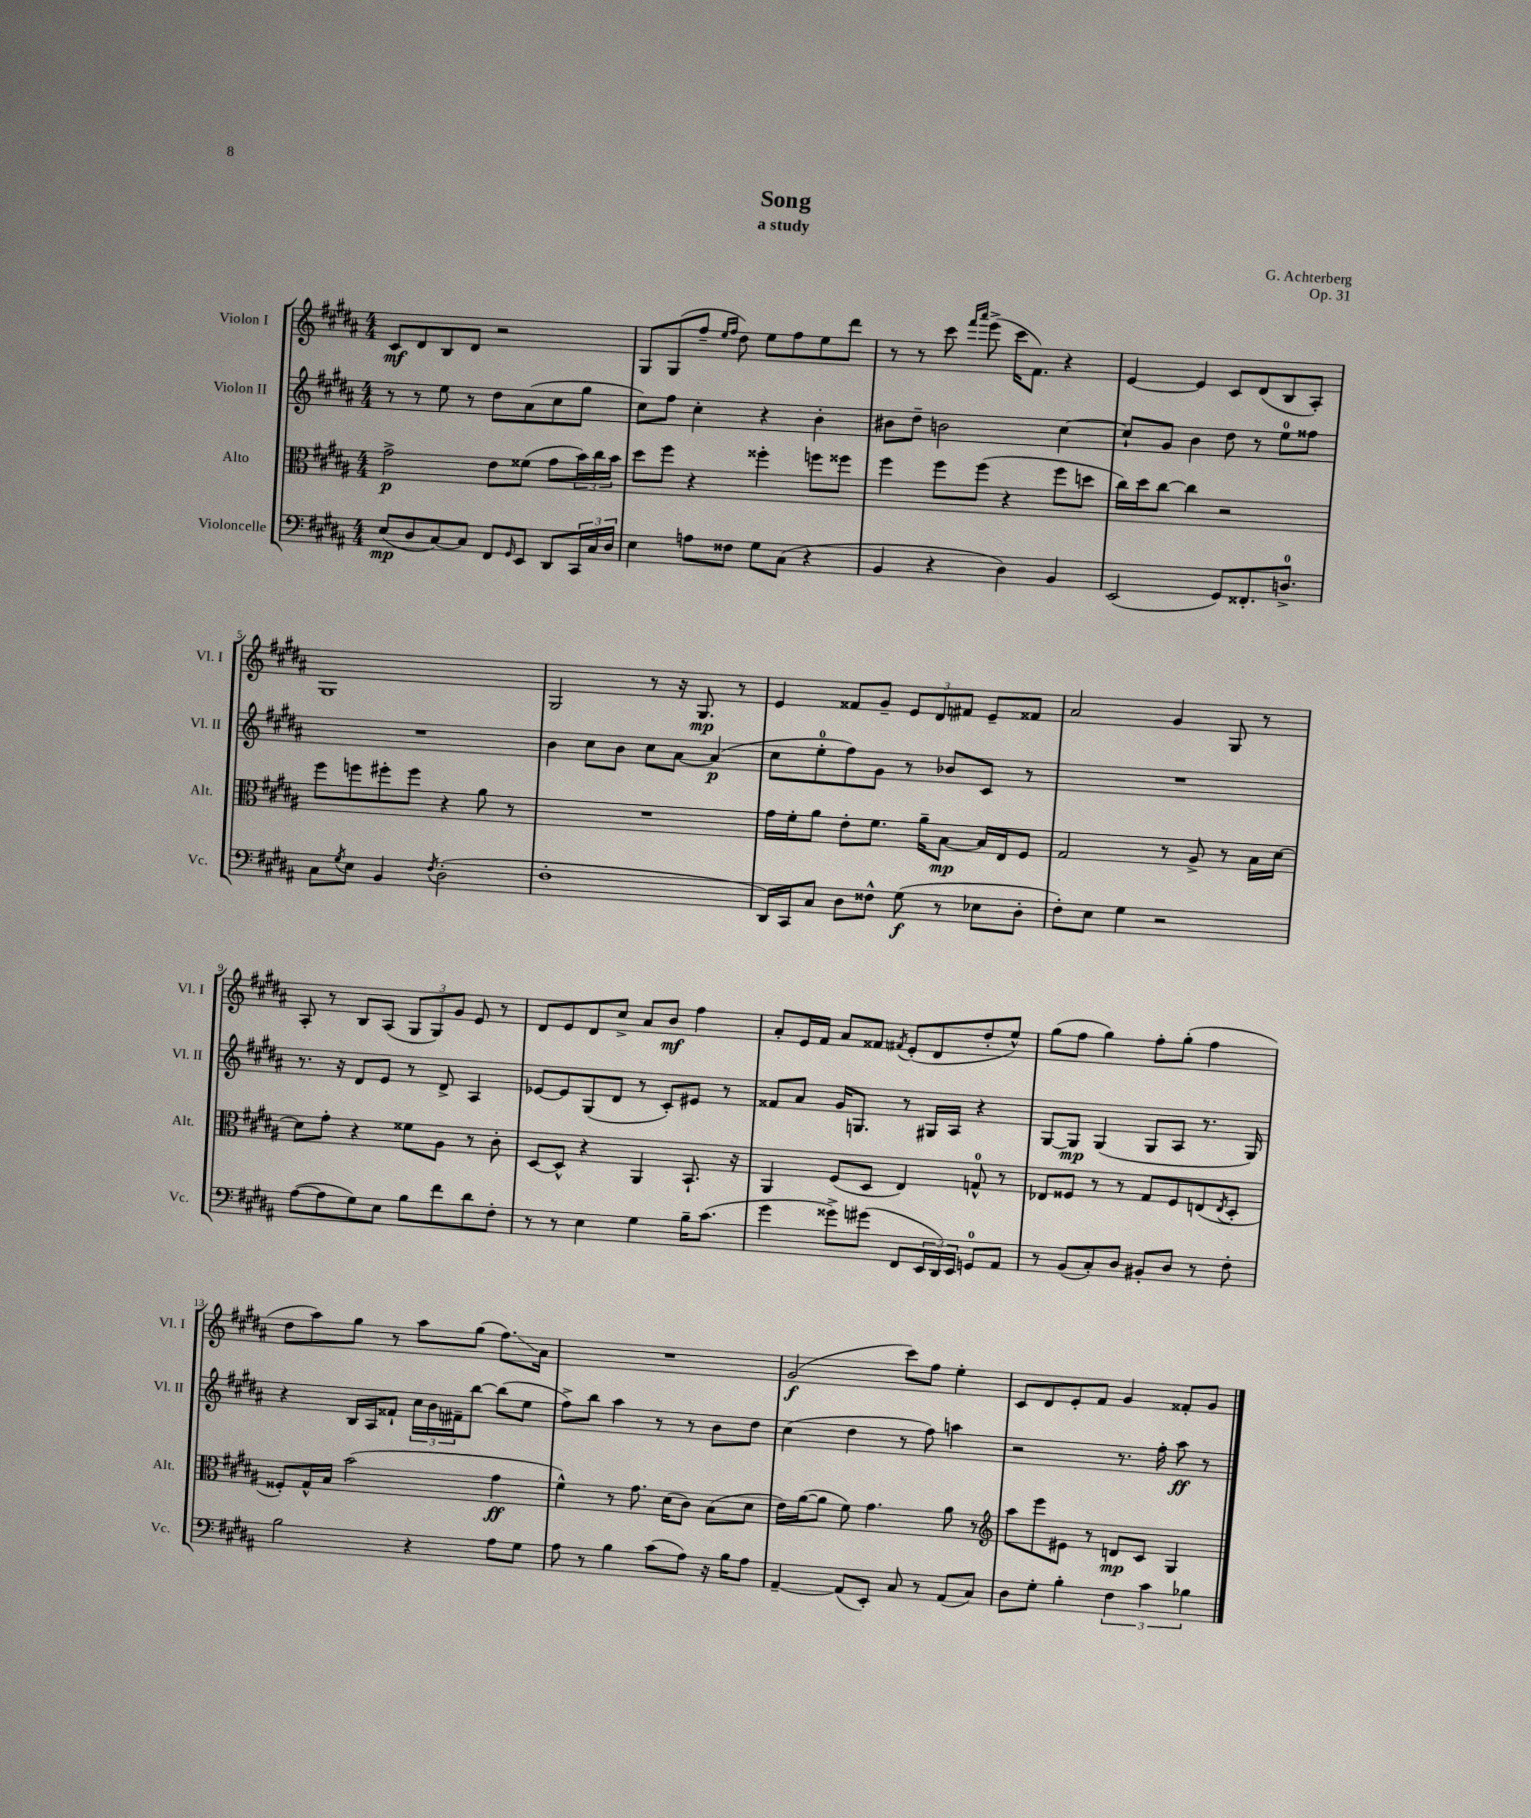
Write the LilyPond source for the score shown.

\header { title = "Song" composer = "G. Achterberg" subtitle = "a study" opus = "Op. 31" }
<<
\new StaffGroup <<
\new Staff = "s0" \with { instrumentName = "Violon I" shortInstrumentName = "Vl. I" } {
    \clef treble \key b \major \numericTimeSignature \time 4/4
    cis'8\mf dis'8 b8 dis'8 r2 |
    gis8 gis8( fis''8-- \grace { e''16 fis''16 } dis''8) e''8 fis''8 e''8 dis'''8 |
    r8 r8 cis'''8 \grace { fis'''16 ais'''16 } e'''8->( cis'''16 fis'8.) r4 |
    e'4~ e'4 cis'8 dis'8( b8 ais8-.) |
    gis1 |
    gis2 r8 r16 gis8.\mp r8 |
    e'4 fisis'8 gis'8-- \tuplet 3/2 { e'8 dis'8 fis'8 } e'8-- fisis'8 |
    ais'2 gis'4 gis8 r8 |
    ais8-. r8 b8 ais8( \tuplet 3/2 { gis8 gis8) gis'8 } e'8 r8 |
    dis'8 e'8 dis'8 cis''8-> ais'8 b'8\mf fis''4 |
    ais'8-. e'16 fis'16 ais'8 fisis'8 \acciaccatura { fis'8 } e'8-.( dis'8 dis''8-. e''8-^) |
    gis''8( fis''8 gis''4) fis''8-. gis''8-.( fis''4 |
    dis''8 ais''8) gis''8 r8 ais''8 gis''8( fis''8.\glissando) ais'16 |
    R1 |
    gis'2\f( cis'''8) fis''8 e''4-. |
    cis'8 dis'8 e'8-. fis'8 gis'4 fisis'8-. gis'8 \bar "|." |
}
\new Staff = "s1" \with { instrumentName = "Violon II" shortInstrumentName = "Vl. II" } {
    \clef treble \key b \major \numericTimeSignature \time 4/4
    r8 r8 e''8 r8 dis''8 ais'8( cis''8 gis''8 |
    cis''8) fis''8 cis''4-. r4 b'4-. |
    bis'8 dis''8-- b'2 cis''4~ |
    cis''8-! gis'8 b'4 dis''8 r8 e''8-0 fisis''8 |
    R1 |
    b'4 cis''8 b'8 cis''8 ais'8~ ais'4\p( |
    cis''8 e''8-0-. fis''8) gis'8 r8 bes'8 cis'8 r8 |
    R1 |
    r8. r16 dis'8 e'8 r8 dis'8-> ais4 |
    ees'8~ ees'8 gis8( dis'8 r8 cis'8-.) eis'8 r8 |
    fisis'8 ais'8 gis'16 g8. r8 gis16 ais16 r4 |
    gis8~ gis8\mp gis4( gis8 ais8 r8. gis16) |
    r4 b16 ais16 fisis'8-! \tuplet 3/2 { cis''16 b'16 fis'16-- } b''8~ b''8( e''8 |
    fis''8->) b''8 ais''4 r8 r8 b'8 dis''8 |
    cis''4( dis''4 r8 fis''8) a''4 |
    r2 r8. fis''16-. ais''8\ff r8 \bar "|." |
}
\new Staff = "s2" \with { instrumentName = "Alto" shortInstrumentName = "Alt." } {
    \clef alto \key b \major \numericTimeSignature \time 4/4
    gis'2->\p e'8 fisis'8( gis'8 \tuplet 3/2 { b'16) cis''16 b'16 } |
    dis''8 fis''8 r4 fisis''4-. f''8 fisis''8 |
    fis''4 fis''8 fis''8( r4 fis''8 d''8 |
    cis''16) dis''16 cis''8~ cis''4 r2 |
    fis''8 f''8 fis''8-. fis''8 r4 ais'8 r8 |
    R1 |
    gis'16 fis'16-. ais'8 e'8-. fis'8. ais'16-- b8~\mp b16 e16 fis8 |
    gis2 r8 ais8-> r8 b16 dis'16~ |
    dis'8 gis'8-. r4 fisis'8 ais8 r8 cis'8-. |
    dis8~ dis8-^ r4 ais,4 b,8.-! r16 |
    ais,4 fis8( dis8 e4) g8-0-^ r8 |
    ees8 fisis8 r8 r8 gis8 fisis8 e8( \acciaccatura { e8 } dis8-. |
    fisis8-.) gis16-^ b16 b'2( gis'4\ff |
    fis'4-^) r8 gis'8. dis'16( cis'8) b8( dis'8 |
    e'16) ais'16~( ais'8 fis'8) gis'4. ais'8 r8 |
    \clef treble ais''8 e'''8 eis'8 r8 d'8\mp cis'8 gis4 \bar "|." |
}
\new Staff = "s3" \with { instrumentName = "Violoncelle" shortInstrumentName = "Vc." } {
    \clef bass \key b \major \numericTimeSignature \time 4/4
    e8\mp( dis8 cis8~) cis8 fis,8 \grace { gis,16 } e,8 dis,8 \tuplet 3/2 { cis,16 cis16 dis16 } |
    e4 a8 fisis8 gis8 cis8( r4 |
    b,4 r4 dis4) b,4 |
    e,2( gis,8) fisis,8.-. d8.-0-> |
    cis8 \acciaccatura { gis8 } e8 b,4 \acciaccatura { fis8 } dis2-.( |
    fis1-. |
    dis,16) cis,16 cis8 dis8 fisis8-^ gis8\f( r8 ees8 dis8-. |
    fis8-.) e8 gis4 r2 |
    ais8~( ais8 gis8) e8 b8 fis'8 dis'8 fis8-. |
    r8 r8 e4 gis4 b16-- cis'8.( |
    gis'4 gisis'8->) gis'8( fis,8 \tuplet 3/2 { e,16 dis,16) e,16 } g,8-0 ais,8 |
    r8 b,8( cis8-.) dis8 bis,8-. dis8 r8 fis8-. |
    b2 r4 ais8 gis8 |
    ais8 r8 b4 cis'8( ais8) r16 b16 ais8 |
    ais,4~-- ais,8( e,8-.) cis8 r8 ais,8( cis8) |
    dis8 gis8-. b4-. \tuplet 3/2 { fis4 cis'4 bes4 } \bar "|." |
}
>>
>>
